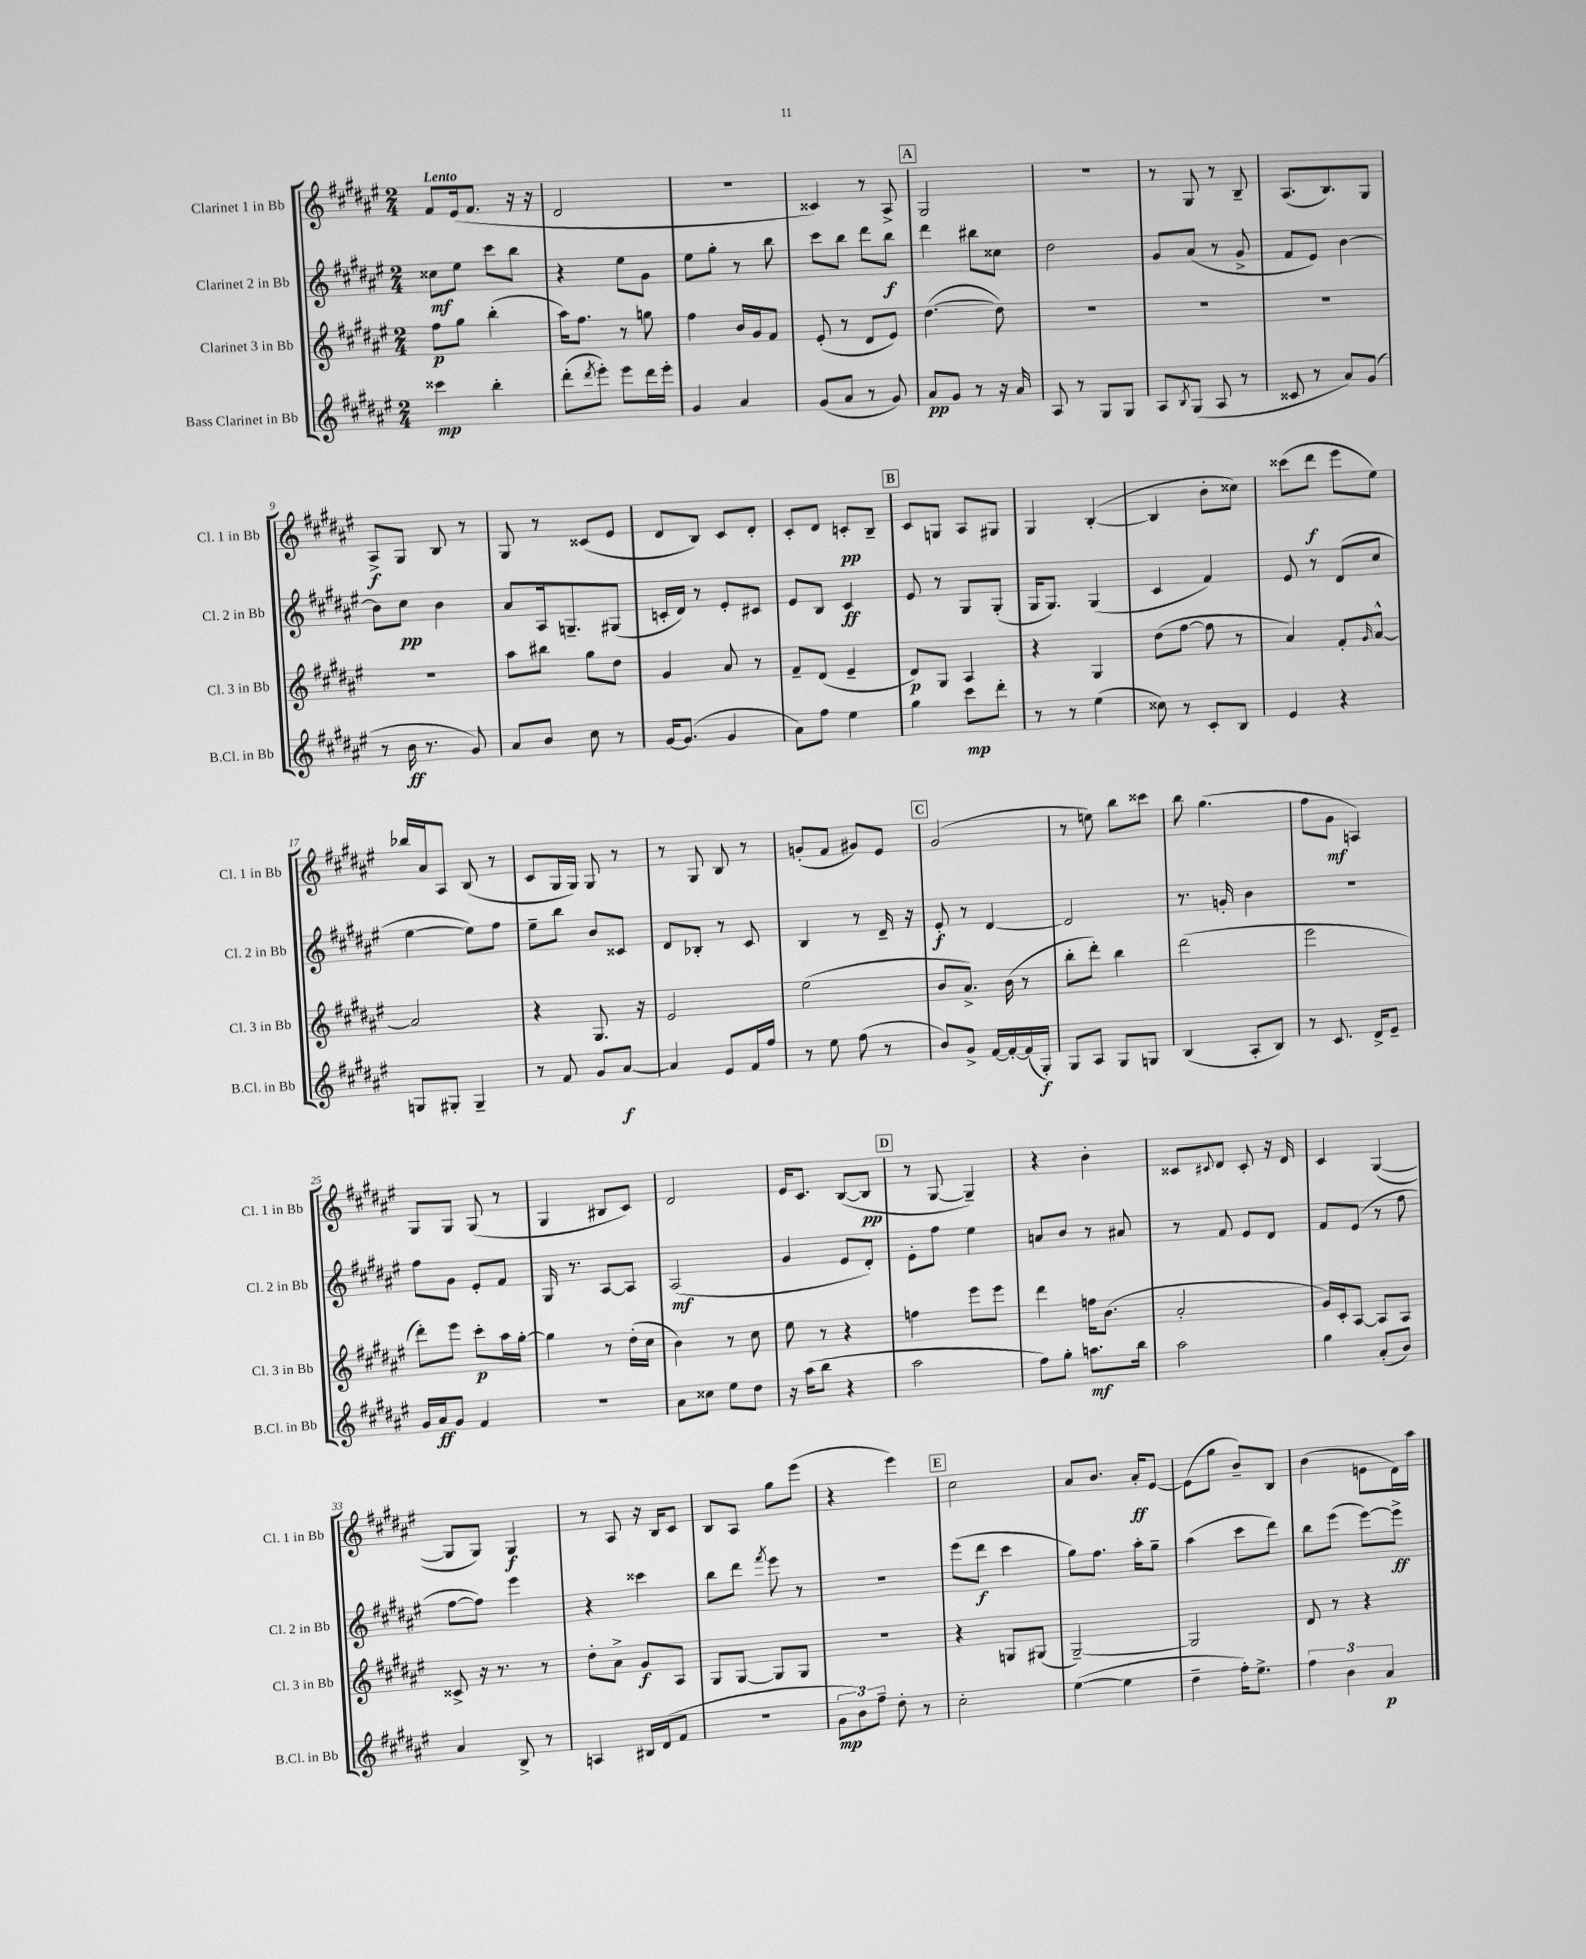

**kern	**kern	**kern	**kern
*staff4	*staff3	*staff2	*staff1
*clefG2	*clefG2	*clefG2	*clefG2
*k[f#c#g#d#a#e#]	*k[f#c#g#d#a#e#]	*k[f#c#g#d#a#e#]	*k[f#c#g#d#a#e#]
*M2/4	*M2/4	*M2/4	*M2/4
4ccc##\	8ff#\L	8cc##\L	8f#/L
.	8gg#\J	8ee#\J	(16e#/k
.	.	.	8.f#/J
4bb'\	(4bb'\	8ccc#\L	.
.	.	8bb\J	16r
.	.	.	16r
=	=	=	=
(8ddd#'\L	16aa#\LK)	4r	2d#/
.	8.ff#\J	.	.
8qddd#/	.	.	.
8eee#'\J)	.	.	.
8eee#\L	8r	8ee#\L	.
16ddd#\L	8gg\	8g#\J	.
16eee#'\JJ	.	.	.
=	=	=	=
4g#/	4ff#\	8ee#\L	2r
.	.	8gg#'\J	.
4a#/	16b/LL	8r	.
.	16g#/J	.	.
.	8f#/J	8bb\	.
=	=	=	=
(8g#/L	(8e#'/	8ccc#\L	4c##/)
8a#/J	8r	8bb\J	.
8r	8d#/L	8ddd#\L	8r
8g#/)	8e#/J)	8bb\J	8A#^/
=	=	=	=
8a#/L	([4.dd#\	4ddd#\	2G#/
8g#/J	.	.	.
8r	.	8bb#\L	.
16r	8dd#\])	8cc##\J	.
16a#/	.	.	.
=	=	=	=
8A#/	2r	2dd#\	2r
8r	.	.	.
8G#/L	.	.	.
8G#/J	.	.	.
=	=	=	=
8A#/L	2r	8g#/L	8r
8qB/	.	.	.
(8G#/J	.	(8a#/J	8G#/
8A#/	.	8r	8r
8r	.	8g#^/	8B~/
=	=	=	=
8c##/	2r	8f#/L	(8.A#/L
8r	.	8e#/J)	.
.	.	.	8.B/)
8a#/L)	.	[4b\	.
(8g#/J	.	.	8G#/J
=	=	=	=
8r	2r	8b\]L	8A#^/L
16b\	.	8cc#\J	8G#/J
8.r	.	.	.
.	.	4b\	8B/
8g#/)	.	.	8r
=	=	=	=
8a#/L	8aa#\L	8a#/L	8G#/
8b/J	8bb#\J	16A#/k	8r
.	.	8.G~/	.
8cc#\	8gg#\L	.	(8c##/L
8r	8dd#\J	(8G#/J	8e#/J
=	=	=	=
[16g#/LK	4g#/	16c'/LL	8d#/L
(8.g#/]J	.	16d#/JJ)	.
.	.	8r	8B/J)
4g#/	8a#/	8e#'/L	8c#/L
.	8r	8c#/J	8d#'/J
=	=	=	=
8a#\L)	8f#~/L	8e#/L	8c#'/L
8ff#\J	(8d#/J	8B/J	8d#/J
4ee#\	4e#~/	4c#/	8c'/L
.	.	.	8B~/J
=	=	=	=
4gg#\	8d#/L)	8e#/	8c#/L
.	8G#/J	8r	8G/J
8ccc#\L	4A#/	8G#/L	8A#/L
8ddd#'\J	.	(8G#'/J	8G#/J
=	=	=	=
8r	4r	16G#/LK	4G#/
.	.	8.G#/J)	.
8r	.	.	.
(4ee#\	4G#/	(4G#/	([4B'/
=	=	=	=
8cc##\)	(8dd#\L	4c#/	4B/]
8r	[8ff#\J	.	.
8c#'/L	8ff#\]	4f#/)	8b'\L
8B/J	8r	.	8cc##\J)
=	=	=	=
4e#/	4a#/)	8e#/	(8ccc##\L
.	.	8r	8ddd#\J
4r	8f#'/L	(8d#/L	8eee#\L
.	16qqg#/	.	.
.	[8a#^^/J	8cc#/J	8ee#\J)
=	=	=	=
8G/L	2a#/]	[4ee#\	16bb-/LL
.	.	.	16a#/J
8G#'/J	.	.	8A#/J
4G#~/	.	8ee#\]L)	(8B/
.	.	8ff#\J	8r
=	=	=	=
8r	4r	8ee#~\L	8c#/L
8f#/	.	8bb\J	16G#/L
.	.	.	16G#/JJ)
8g#/L	8.G#/	8b/L	8G#/
[8a#/J	.	8c##/J	8r
.	16r	.	.
=	=	=	=
4a#/]	2e#/	8d#/L	8r
.	.	8B-'/J	8G#/
8e#/L	.	8r	8B/
16f#/L	.	8c#/	8r
16ff#/JJ	.	.	.
=	=	=	=
8r	(2ee#\	4B/	(8g'/L
8ee#\	.	.	8f#/J
(8ff#\	.	8r	8g#/L)
8r	.	16d#~/	8e#/J
.	.	16r	.
=	=	=	=
8b/L)	8b/L	8e#'/	(2g#/
8g#^/J	8.a#^/J)	8r	.
[16f#/LL	.	[4d#/	.
16f#'/_	(16b\	.	.
(16f#/]	8r	.	.
16G#'/JJ)	.	.	.
=	=	=	=
8G#/L	8bb'\L	2d#/]	8r
8A#/J	8ddd#'\J)	.	8ee\)
8G#/L	4bb\	.	8bb\L
8G/J	.	.	8ccc##\J
=	=	=	=
(4B/	(2ddd#\	8.r	8bb\
.	.	.	(4.gg#\
.	.	16g'/	.
8A#'/L	.	4b\	.
8B/J)	.	.	.
=	=	=	=
8r	2eee#\	2r	8ff#\L
8.c#/	.	.	8g#\J
.	.	.	4A/)
16d#^/LK	.	.	.
8e#~/J	.	.	.
=	=	=	=
16g#/LL	8ddd#'\L)	8ff#\L	8G#/L
16a#/J	.	.	.
8g#/J	8eee#\J	8g#\J	8G#/J
4f#/	8ccc#'\L	8e#'/L	(8G#/
.	16aa#\L	8f#/J	8r
.	[16gg#'\JJ	.	.
=	=	=	=
2r	4gg#\]	16G#/	4G#/
.	.	8.r	.
.	8r	[8A#/L	8B#/L
.	(16dd#'\LL	8A#/]J	8c#/J)
.	16cc#\JJ	.	.
=	=	=	=
8a#\L	4b\)	(2A#/	2d#/
8cc##\J	.	.	.
8ee#\L	8r	.	.
8dd#\J	8cc#\	.	.
=	=	=	=
16r	8ee#\	4g#/	16e#/LK
(16aa#\LK	.	.	8.c#/J
8bb\J	8r	.	.
4r	4r	8e#/L	([8B/L
.	.	8d#'/J)	8B/]J
=	=	=	=
2aa#\	4ff\	8e#'\L	8r
.	.	8ff#\J	[8G#/
.	8eee#\L	4ee#\	4G#~/])
.	8eee#\J	.	.
=	=	=	=
8ff#\L)	4ddd#\	8a/L	4r
8gg#'\J	.	8b/J	.
8.aa\L	16ff\LK	8r	4b'\
.	(8.b\J	.	.
.	.	8a#/	.
16bb\Jk	.	.	.
=	=	=	=
2aa#\	2a#'/	8r	8c##/L
.	.	.	8qqc#/
.	.	8f#/	8d#/J
.	.	8e#/L	8c#'/
.	.	8d#/J	16r
.	.	.	16d#/
=	=	=	=
4gg#\	16g#/LL)	8f#/L	4c#/
.	16c#'/J	.	.
.	[8A#/J	(8e#/J	.
(8a#'/L	8A#/]L	8r	([4G#/
8b/J)	8A#/J	8ff#\	.
=	=	=	=
4a#/	8c##^/	[8ff#\L	8G#/]L
.	16r	8ff#\]J)	8G#/J)
.	8.r	.	.
8B^/	.	4eee#\	4G#/
8r	8r	.	.
=	=	=	=
4A/	8dd#'\L	4r	8r
.	8a#^\J	.	8A#/
16B#/LL	8g#/L	4ccc##\	16r
(16d#/J	.	.	16B/LK
8f#/J	8A#/J	.	8c#/J
=	=	=	=
2r	8G#/L	8bb\L	8B/L
.	[8G#/J	8ddd#\J	8A#/J
.	.	8qfff#/	.
.	8G#/]L	8eee#\	8gg#\L
.	8G#/J	8r	(8eee#\J
=	=	=	=
12g#\L	2r	2r	4r
12b\)	.	.	.
12ff#~\J	.	.	.
8dd#'\	.	.	4eee#\)
8r	.	.	.
=	=	=	=
2cc#'\	4r	(8eee#\L	2cc#\
.	.	8ddd#\J	.
.	8G/L	4ccc#\	.
.	(8G#/J	.	.
=	=	=	=
([4ee#\	[2G#~/)	8gg#\L)	8a#/L
.	.	8.ff#\J	8.b/J
4ee#\]	.	.	.
.	.	16aa#'\LK	16a#'/LK
.	.	8gg#~\J	[8e#/J
=	=	=	=
4dd#~\	2G#/]	(4aa#\	(8e#\]L
.	.	.	8gg#\J
16ff#'\LK)	.	8ccc#\L	8b~/L)
8.ee#^\J	.	.	.
.	.	8ddd#\J)	8B/J
=	=	=	=
6ff#\	8d#/	8bb\L	(4b\
.	8r	(8eee#\J	.
6b\	.	.	.
.	4r	[8eee#\L)	8e\L
6a#/	.	.	.
.	.	8eee#^\]J	16d#\L)
.	.	.	16aa#\JJ
==	==	==	==
*-	*-	*-	*-
